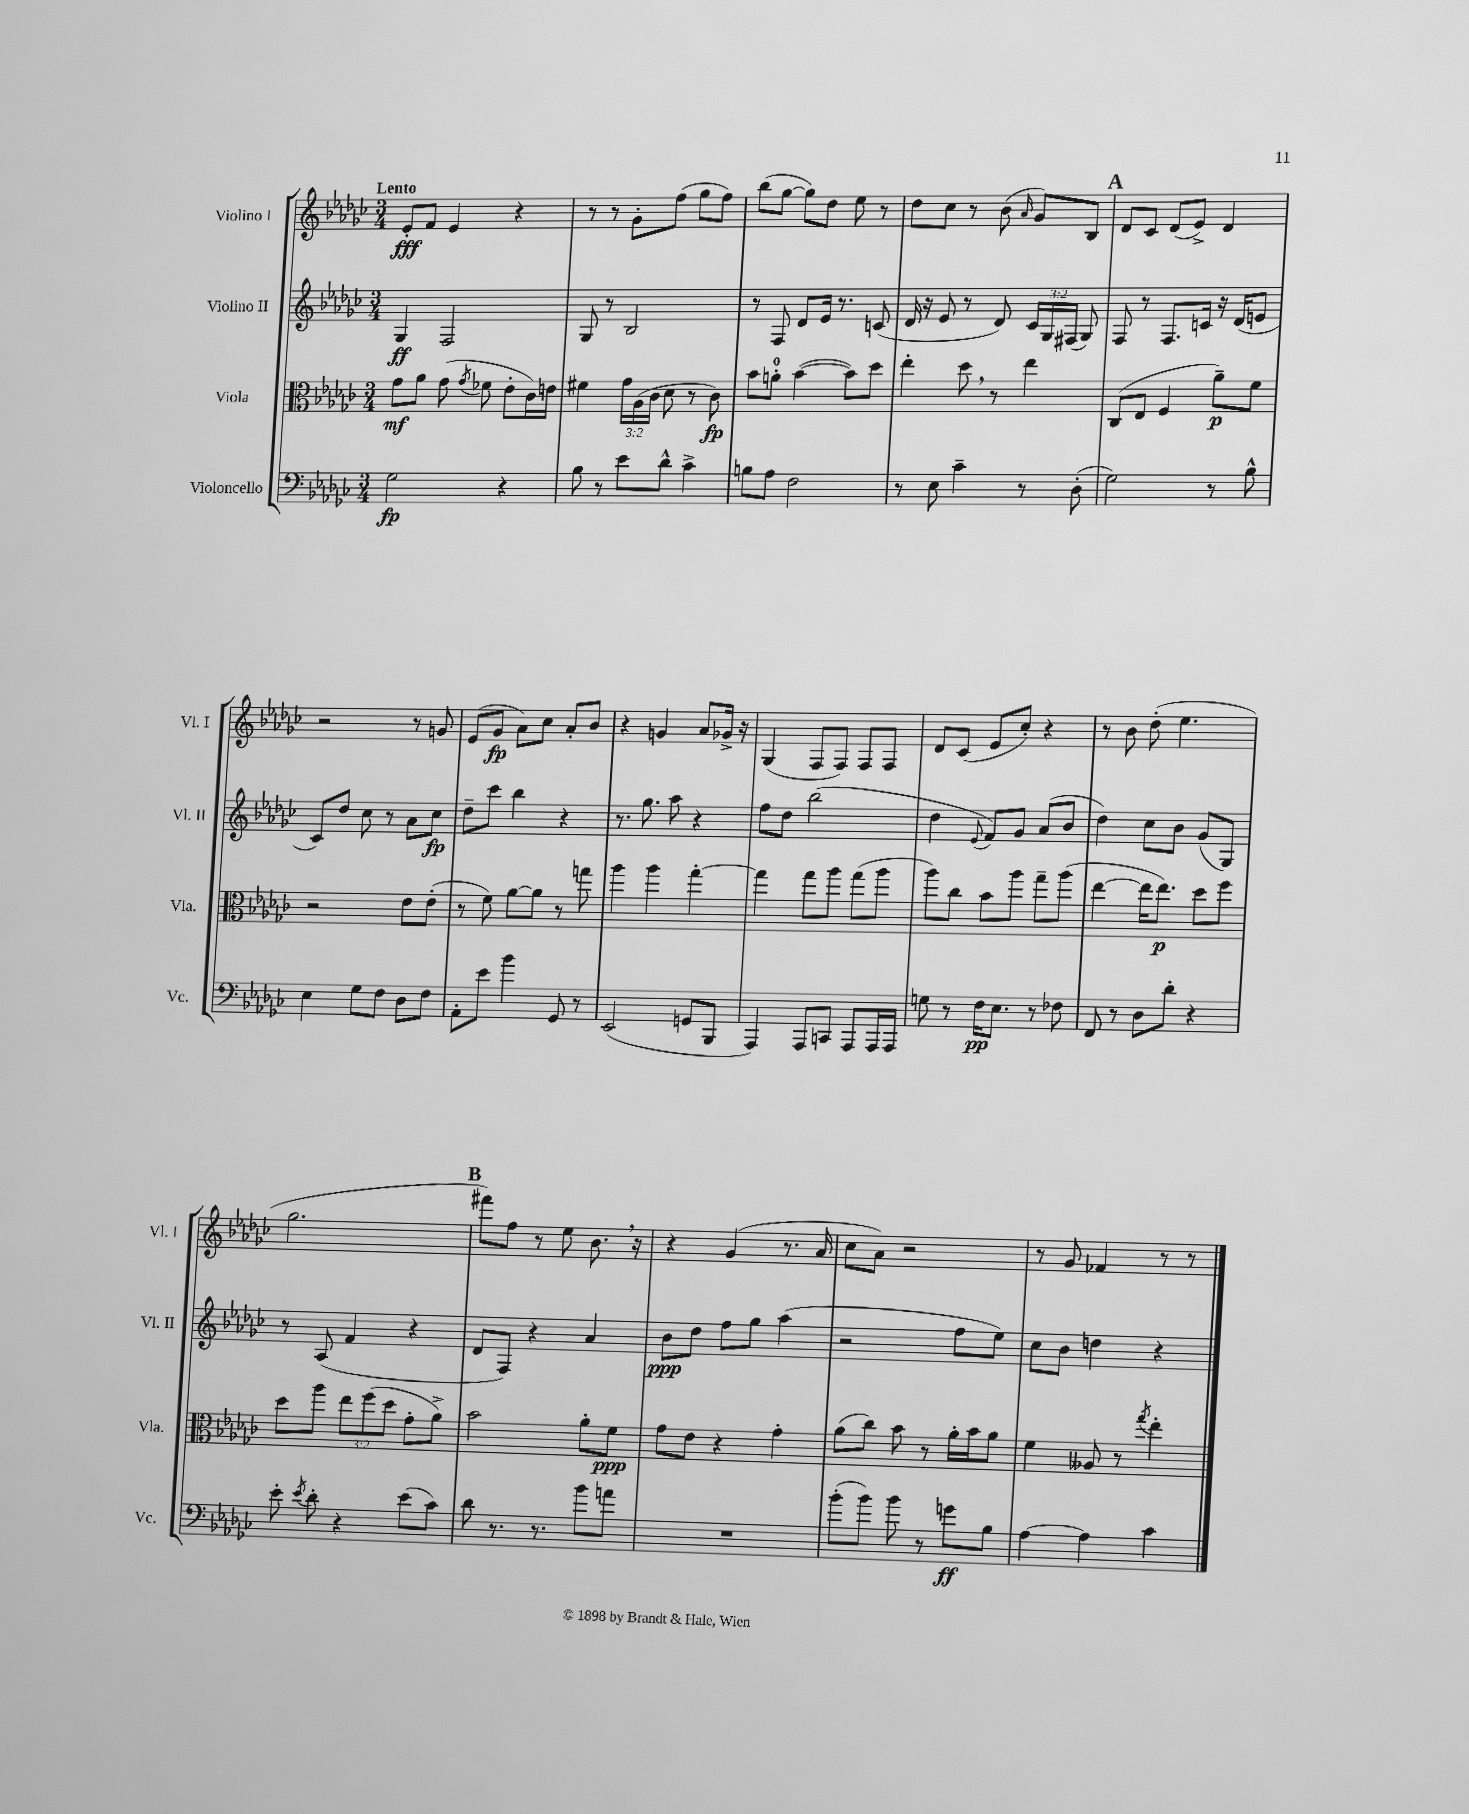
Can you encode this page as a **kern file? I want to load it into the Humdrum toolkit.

**kern	**kern	**kern	**kern
*staff4	*staff3	*staff2	*staff1
*clefF4	*clefC3	*clefG2	*clefG2
*k[b-e-a-d-g-c-]	*k[b-e-a-d-g-c-]	*k[b-e-a-d-g-c-]	*k[b-e-a-d-g-c-]
*M3/4	*M3/4	*M3/4	*M3/4
2G-	8g-	4G-	8e-'
.	8a-	.	8f
.	(8g-	2F	4e-
.	8qg-	.	.
.	8f-	.	.
4r	8e-'	.	4r
.	16c-)	.	.
.	16e	.	.
=	=	=	=
8B-	4f#	8G-	8r
8r	.	8r	8r
8e-	24g-	2B-	8g-'
.	(24A-	.	.
.	24c-	.	.
8d-^^	8d-	.	(8ff
4c-^	8r	.	8gg-
.	8c-)	.	8ff)
=	=	=	=
8B	8b-	8r	(8bb-
8A-	8a'	8F	[8gg-
2F	([4b-	8d-	8gg-])
.	.	16e-	8dd-
.	.	8.r	.
.	8b-])	.	8ee-
.	8dd-	(8c	8r
=	=	=	=
8r	4ee-'	16d-	8dd-
.	.	16r	.
8E-	.	8e-	8cc-
4c-~	8dd-	8r	8r
.	8r	8d-)	(8b-
.	.	.	16qqa-
8r	4ee-	24c-	8g-)
.	.	24G-	.
.	.	(24F#	.
(8D-'	.	8G-)	8B-
=	=	=	=
2G-)	(8C-	8F	8d-
.	8E-	8r	8c-
.	4F	8.F	(8d-
.	.	.	8e-^)
.	.	16c	.
8r	8a-~)	16r	4d-
.	.	(16d-	.
8B-^^	8f	8e	.
=	=	=	=
4E-	2r	8c-)	2r
.	.	8dd-	.
8G-	.	8cc-	.
8F	.	8r	.
8D-	8e-	8a-	8r
8F	(8e-'	8cc-	8g
=	=	=	=
8AA-'	8r	8dd-~	(8e-
8e-	8f)	8ccc-	8g-
4b-	[8a-	4bb-	8a-)
.	8a-]	.	8cc-
8GG-	8r	4r	8a-'
8r	8gg	.	8b-
=	=	=	=
(2EE-	4aa-	8.r	4r
.	.	8.gg-	.
.	4aa-	.	4g
.	.	8aa-	.
8GG	[4gg-'	4r	8a-
8BBB-	.	.	16g-^
.	.	.	16r
=	=	=	=
4AAA-)	4gg-]	8ff	(4G-
.	.	8dd-	.
8AAA-	8gg-	(2bb-	8F
8CC	8aa-	.	8F)
8AAA-	(8gg-	.	8F
16AAA-	8aa-	.	8F
16AAA-	.	.	.
=	=	=	=
8G	8aa-)	4dd-	8d-
8r	8cc-	.	(8c-
.	.	8qqe-	.
16F	8b-	8f)	8e-
8.E-	.	.	.
.	8aa-	8g-	8cc-')
8r	8gg-~	(8a-	4r
8F-	(8aa-	8b-	.
=	=	=	=
8FF	[4ee-	4dd-)	8r
8r	.	.	8b-
8D-	16ee-]	8cc-	(8dd-'
.	8.ee-)	.	.
8d-'	.	8b-	4.ee-
4r	8dd-	(8g-	.
.	8ff	8G-)	.
=	=	=	=
8e-'	8dd-	8r	2.gg-
8qe-	.	.	.
8d-'	8aa-	(8A-	.
4r	12ee-	4f	.
.	(12ff	.	.
.	12dd-	.	.
(8e-	8g-'	4r	.
8c-)	8a-^)	.	.
=	=	=	=
8d-	2b-	8d-	8fff#)
8.r	.	8F)	8ff
.	.	4r	8r
8.r	.	.	.
.	.	.	8ee-
8b-	8a-'	4a-	8.b-
8a	8f	.	.
.	.	.	16r
=	=	=	=
2.r	8g-	8b-	4r
.	8e-	8dd-	.
.	4r	8ff	(4g-
.	.	8gg-	.
.	4g-'	(4aa-	8.r
.	.	.	16a-
=	=	=	=
(8b-'	(8a-	2r	8cc-
8b-)	8cc-)	.	8a-)
8b-	8b-	.	2r
8r	8r	.	.
8g	16a-'	8ff	.
.	16b-	.	.
8B-	8a-	8ee-)	.
=	=	=	=
[4A-	4f	8cc-	8r
.	.	8b-	8g-
4A-]	8A--	4dd	4f-
.	8r	.	.
.	8qgg-	.	.
4c-	4ee-'	4r	8r
.	.	.	8r
==	==	==	==
*-	*-	*-	*-
